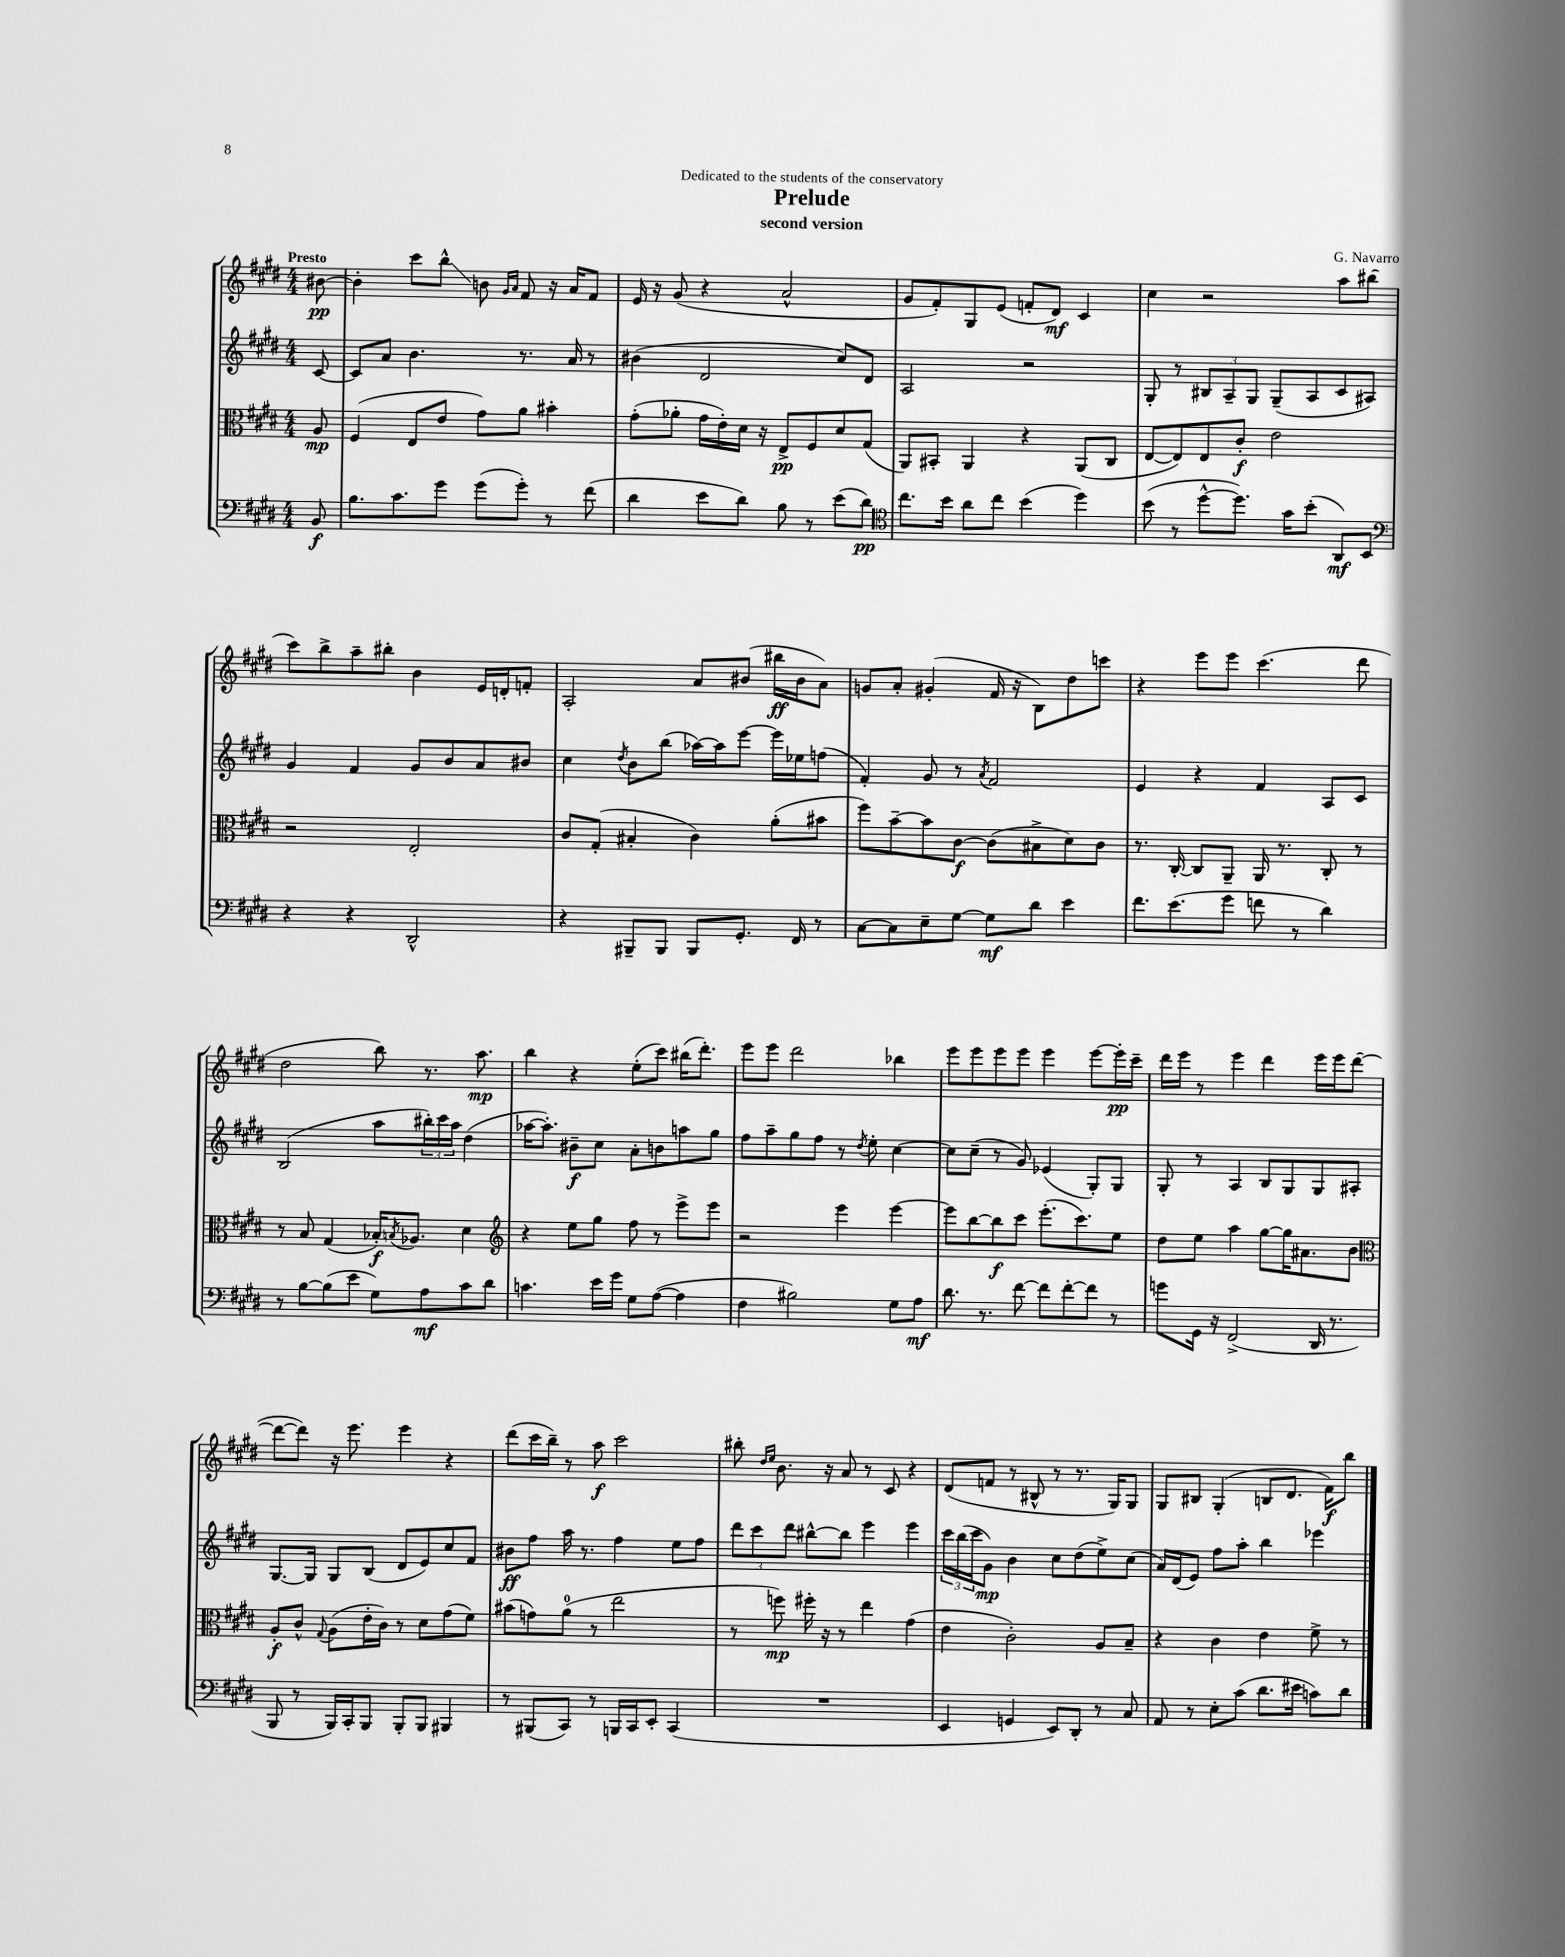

**kern	**kern	**kern	**kern
*staff4	*staff3	*staff2	*staff1
*clefF4	*clefC3	*clefG2	*clefG2
*k[f#c#g#d#]	*k[f#c#g#d#]	*k[f#c#g#d#]	*k[f#c#g#d#]
*M4/4	*M4/4	*M4/4	*M4/4
8BB	8A	[8c#	[8b#
=	=	=	=
8.B	(4F#	8c#]	4b#']
.	.	8a	.
8.c#	.	.	.
.	8E	4.b	8ccc#
8g#	8e	.	8bb^^
(8g#	8g#)	.	8b
.	.	.	16qqg#
.	.	.	16qqa
8g#')	8a	8.r	8f#
8r	4b#'	.	16r
.	.	16a	16a
(8f#	.	8r	8f#
=	=	=	=
4d#	(8g#'	(4b#	16e
.	.	.	16r
.	8a-'	.	(8g#
8e	16g#	2d#	4r
.	16e')	.	.
8d#)	16d#	.	.
.	16r	.	.
8B	8E^	.	2a^^
8r	8F#	.	.
(8e	8d#	8cc#)	.
8d#)	(8G#	8d#	.
=	=	=	=
*clefC4	*	*	*
8.cc#	8AA)	2A	8g#
.	8BB#'	.	8f#')
16b	.	.	.
8a	4AA	.	8G#
8cc#	.	.	(8e
(4b	4r	2r	8f'
.	.	.	8d#)
4dd#)	(8AA	.	4c#
.	8C#	.	.
=	=	=	=
(8b	[8E	8G#'	4cc#
8r	8E])	8r	.
[8dd#^^	8E	12B#	2r
.	.	12A~	.
8.dd#])	8c#'	.	.
.	.	12G#	.
.	2e	(8G#~	.
16g#	.	.	.
(8b'	.	8A	.
8AA)	.	8c#	8aa
8BB	.	8A#)	(8bb#
=	=	=	=
*clefF4	*	*	*
4r	2r	4g#	8ccc#)
.	.	.	8bb^
4r	.	4f#	8aa~
.	.	.	8bb#'
2DD#^^	2E'	8g#	4b
.	.	8b	.
.	.	8a	16e
.	.	.	16d'
.	.	8b#	8f'
=	=	=	=
4r	8c#	4cc#	2A'
.	(8G#'	.	.
.	.	8qdd#	.
8BBB#~	4B#'	8b	.
8BBB#	.	(8bb	.
8BBB#	4c#)	[16aa-)	8a
.	.	16aa-]	.
8.GG#'	.	[8eee	(8b#
.	(8a'	16eee]	16bb#
16FF#	.	16ee-	16b#
8r	8b#	(8ff	8a)
=	=	=	=
[8C#	8ff#)	4f#')	8g
8C#]	[8b~	.	8a'
8E~	8b]	8g#	(4g#'
[8G#	[8c#	8r	.
.	.	8qa	.
8G#]	(8c#]	2f#	16f#
.	.	.	16r
8d#	8B#^	.	8B)
4e	8d#)	.	8dd#
.	8c#	.	8ccc
=	=	=	=
8.f#	8.r	4e	4r
(8.e	[16C#'	.	.
.	8C#]	4r	8eee
8g#	8AA~	.	8eee
8f	16AA	4f#	(4.ccc#
.	8.r	.	.
8r	.	.	.
4d#)	8C#'	8A	.
.	8r	8c#	8ddd#
=	=	=	=
8r	8r	(2B	2dd#
[8B	8B	.	.
(8B]	(4G#	.	.
8e	.	.	.
8G#)	16B-')	8aa	8bb)
.	8qB	.	.
.	8.A-	.	.
8A	.	24bb#')	8.r
.	.	24ccc#	.
.	.	24aa	.
8c#	4d#	(4dd#	.
.	.	.	8.aa
8d#	.	.	.
=	=	=	=
*	*clefG2	*	*
4.c	4r	[16aa-	4bb
.	.	8.aa-'])	.
.	8ee	8b#~	4r
16e	8gg#	8cc#	.
16g#	.	.	.
8G#	8ff#	8a'	(8ee'
([8A	8r	8b	8ccc#)
4A]	8eee^	8aa	(16bb#
.	.	.	8.ddd#')
.	8eee	8gg#	.
=	=	=	=
4F#	2r	8ff#	8eee
.	.	8aa~	8eee
2B#)	.	8gg#	2ddd#
.	.	8ff#	.
.	4eee	8r	.
.	.	8qdd#	.
.	.	8ee'	.
8G#	[4eee	[4cc#	4bb-
8A	.	.	.
=	=	=	=
8.d#	8eee]	8cc#]	8eee
.	[8bb	(8cc#~	8eee
8.r	.	.	.
.	8bb]	8r	8eee
[8f#	8ccc#	8g#)	8eee
8f#]	(8.eee'	(4e-	4eee
[8f#'	.	.	.
.	8.ccc#)	.	.
8f#]	.	8G#')	[8eee
8r	8ee	8G#	16eee']
.	.	.	16ccc#~
=	=	=	=
8g	8dd#	8G#'	16ddd#
.	.	.	16eee
16GG#	8ee	8r	8r
16r	.	.	.
(2FF#^	4aa	4A	4eee
.	[8gg#	8B	4ddd#
.	16gg#]	8G#	.
.	8.a#	.	.
16DD#	.	8G#	16eee
8.r	.	.	16eee
.	8b	8A#'	([8ddd#
=	=	=	=
*	*clefC3	*	*
8BBB	8A'	[8.G#	8ddd#_
8r	8c#^^	.	8ddd#])
.	.	16G#]	.
.	8qqG#	.	.
16BBB)	(8A	8G#	16r
16CC#'	.	.	8.eee
8BBB	16e'	(8B	.
.	16c#)	.	.
8BBB'	8r	8d#	4eee
8BBB	8d#	8e)	.
4BBB#	(8g#	8cc#	4r
.	8f#)	8f#	.
=	=	=	=
8r	(8b#	8b#	(8ddd#
(8BBB#	8g)	8ff#	16ccc#
.	.	.	16bb~)
8CC#)	(8a	16aa	8r
.	.	8.r	.
8r	8r	.	8aa
16BBB	2ee	4ff#	2ccc#
16CC#	.	.	.
8EE'	.	.	.
(4CC#	.	8ee	.
.	.	8ff#	.
=	=	=	=
1r	8r	12ddd#	8bb#'
.	.	12ccc#	.
.	.	.	16qqdd#
.	.	.	16qqee
.	8ff)	.	8.b
.	.	12ddd#	.
.	16ff#'	[8bb#^^	.
.	16r	.	16r
.	8r	8bb#]	8a
.	4ee	4eee	8r
.	.	.	8c#
.	(4g#	4eee	4r
=	=	=	=
4EE	4e	24ccc#	(8d#
.	.	(24bb	.
.	.	24ccc#	.
.	.	8g#)	8f
4GG	2c#')	4b	8r
.	.	.	8B#^^
8EE)	.	8cc#	8r
8DD#'	.	(8dd#	8.r
8r	8A	8ee^)	.
.	.	.	16G#)
8C#	8B~	(8cc#	8G#
=	=	=	=
8AA	4r	16a)	8G#
.	.	(16d#	.
8r	.	8e)	8B#
8E'	4c#	8ff#	(4G#'
(8c#	.	8aa'	.
8.d#	4e	4bb	8B
.	.	.	8.d#
16e#	.	.	.
8c)	8f#^	4eee-	.
.	.	.	16f#)
8d#	8r	.	8bb
==	==	==	==
*-	*-	*-	*-
